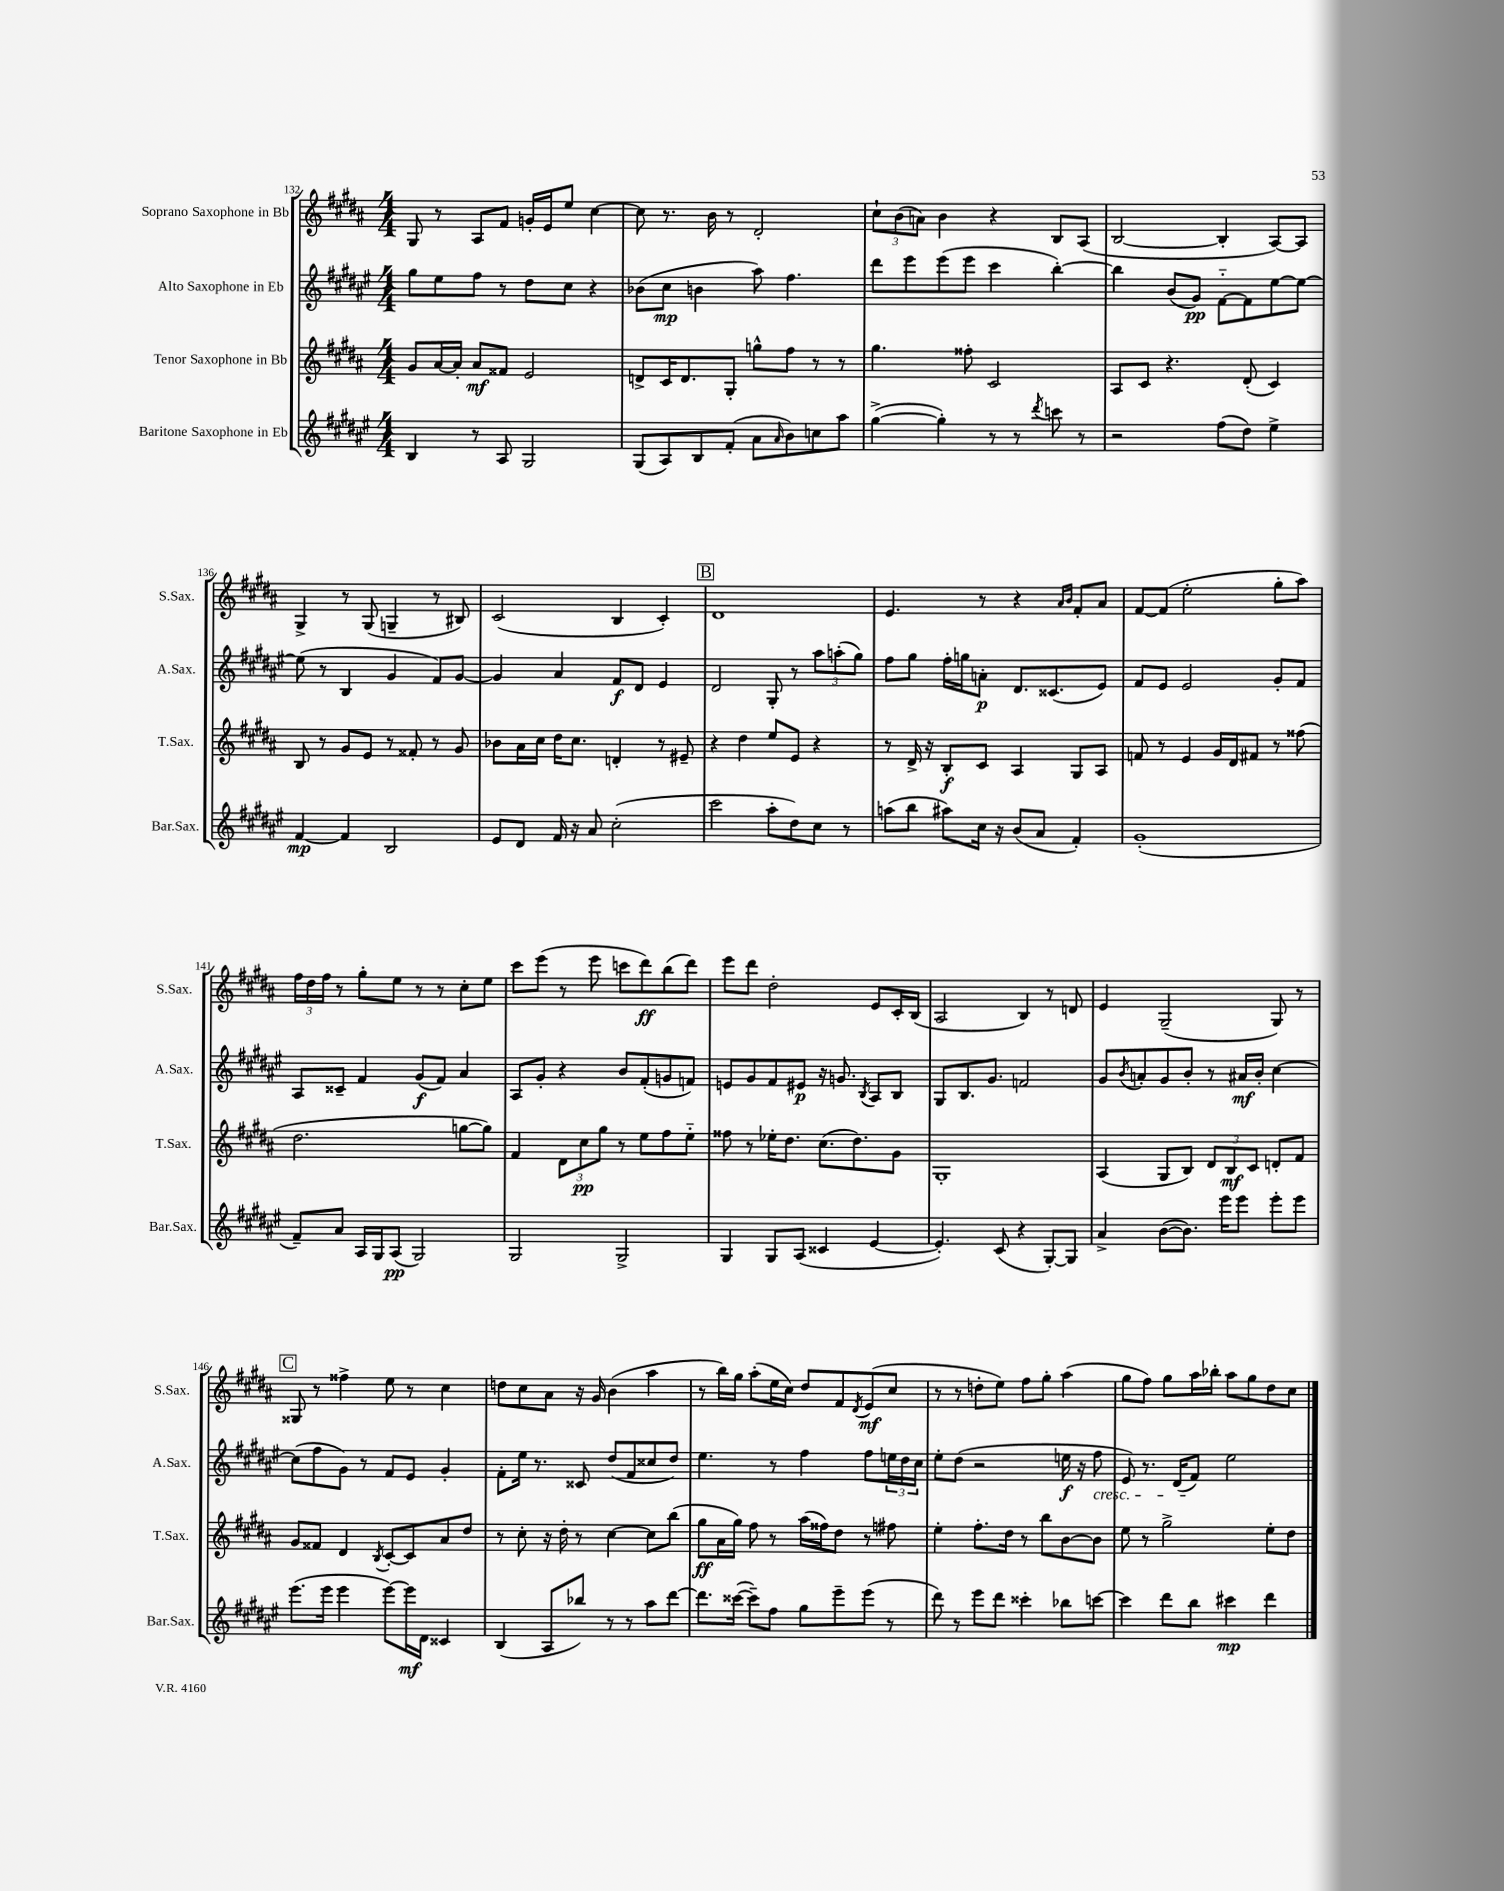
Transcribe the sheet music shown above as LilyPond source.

<<
\new StaffGroup <<
\new Staff = "s0" \with { instrumentName = "Soprano Saxophone in Bb" shortInstrumentName = "S.Sax." } {
    \clef treble \key b \major \numericTimeSignature \time 4/4
    gis8 r8 ais8 fis'8 g'16-. e'16 e''8 cis''4~ |
    cis''8 r8. b'16 r8 dis'2-. |
    \tuplet 3/2 { cis''8-! b'8( a'8) } b'4 r4 b8 ais8( |
    b2~ b4-. ais8~) ais8 |
    gis4-> r8 gis8( g4-- r8 bis8) |
    cis'2( b4 cis'4-.) |
    \mark \markup { \box "B" } dis'1 |
    e'4. r8 r4 \grace { ais'16 b'16 } fis'8-. ais'8 |
    fis'8~ fis'8( e''2-. gis''8-. ais''8) |
    \tuplet 3/2 { fis''16 dis''16 fis''16 } r8 gis''8-. e''8 r8 r8 cis''8-. e''8 |
    cis'''8 e'''8( r8 e'''8 c'''8 dis'''8\ff) b''8( dis'''8) |
    e'''8 dis'''8 dis''2-. e'8 cis'16-. b16( |
    ais2 b4) r8 d'8 |
    e'4 gis2--( gis8) r8 |
    \mark \markup { \box "C" } gisis8 r8 fisis''4-> e''8 r8 cis''4 |
    d''8 cis''8 ais'8 r16 gis'16 b'4( ais''4 |
    r8 b''16) gis''16 ais''8-.( e''16 cis''16) dis''8 fis'8 \acciaccatura { dis'8 } e'8\mf( cis''8 |
    r8 r8 d''8-. e''8) fis''8 gis''8-. ais''4( |
    gis''8 fis''8) gis''8 ais''16 bes''16-. ais''8 gis''8 dis''8 cis''8 \bar "|." |
}
\new Staff = "s1" \with { instrumentName = "Alto Saxophone in Eb" shortInstrumentName = "A.Sax." } {
    \clef treble \key fis \major \numericTimeSignature \time 4/4
    gis''8 eis''8 fis''8 r8 dis''8 cis''8 r4 |
    bes'8( cis''8\mp b'4 ais''8) fis''4. |
    dis'''8 eis'''8 eis'''8( eis'''8 cis'''4 b''4~-.) |
    b''4 b'8( gis'8\pp) fis'8~-_ fis'8 eis''8~ eis''8~ |
    eis''8( r8 b4 gis'4 fis'8) gis'8~ |
    gis'4 ais'4 fis'8\f dis'8 eis'4 |
    \mark \markup { \box "B" } dis'2 gis8-. r8 \tuplet 3/2 { ais''8 a''8-.( gis''8) } |
    fis''8 gis''8 fis''16-. g''16 a'8-.\p dis'8. cisis'8.( eis'8) |
    fis'8 eis'8 eis'2 gis'8-. fis'8 |
    ais8 cisis'8-- fis'4 gis'8\f( fis'8) ais'4 |
    ais8 gis'8-. r4 b'8 fis'8-.( g'8 f'8) |
    e'8 gis'8 fis'8 eis'8\p r16 g'8. \acciaccatura { b8 } ais8 b8 |
    gis8 b8. gis'8. f'2 |
    gis'8 \acciaccatura { b'8 } a'8-. gis'8 b'8-. r8 ais'16\mf b'16-. cis''4~ |
    \mark \markup { \box "C" } cis''8( fis''8 gis'8) r8 fis'8 eis'8 gis'4-. |
    fis'8-. eis''16 r8. cisis'8 dis''8( fis'8 cisis''8 dis''8) |
    eis''4. r8 fis''4 fis''8 \tuplet 3/2 { e''16 dis''16 cis''16 } |
    eis''8-. dis''8( r2 e''16\f r16 fis''8\cresc |
    eis'8) r8. dis'16( fis'8\!) eis''2 \bar "|." |
}
\new Staff = "s2" \with { instrumentName = "Tenor Saxophone in Bb" shortInstrumentName = "T.Sax." } {
    \clef treble \key b \major \numericTimeSignature \time 4/4
    gis'8 ais'16~ ais'16-. ais'8\mf fisis'8 e'2 |
    d'8-> cis'16 d'8. gis8-. g''8-^ fis''8 r8 r8 |
    gis''4. fisis''8-. cis'2 |
    ais8 cis'8 r4. dis'8-.( cis'4) |
    b8 r8 gis'8 e'8 r8 fisis'8-. r8 gis'8 |
    bes'8 ais'16 cis''16 dis''16 cis''8. d'4-. r8 eis'8-- |
    \mark \markup { \box "B" } r4 dis''4 e''8 e'8 r4 |
    r8 dis'16-> r16 b8-.\f cis'8 ais4 gis8 ais8 |
    f'8 r8 e'4 gis'16 dis'16 fis'8 r8 fisis''8( |
    dis''2. g''8~ g''8) |
    fis'4 \tuplet 3/2 { dis'8 cis''8\pp gis''8 } r8 e''8 fis''8 e''8-_ |
    fisis''8 r8 ees''16-. dis''8. cis''8.( dis''8.) gis'8 |
    gis1-. |
    ais4( gis8 b8) \tuplet 3/2 { dis'8 b8\mf cis'8 } d'8-. fis'8 |
    \mark \markup { \box "C" } gis'8 fisis'8 dis'4 \acciaccatura { b8 } cis'8~-. cis'8 ais'8 dis''8 |
    r8 cis''8-. r16 dis''16-. r8 cis''4~ cis''8 b''8( |
    gis''8\ff ais'16 gis''16) fis''8 r8 ais''16( fisis''16) dis''8 r8 fis''8 |
    e''4-. fis''8.-. dis''16 r8 b''8 b'8~ b'8 |
    e''8 r8 gis''2-> e''8-. dis''8 \bar "|." |
}
\new Staff = "s3" \with { instrumentName = "Baritone Saxophone in Eb" shortInstrumentName = "Bar.Sax." } {
    \clef treble \key fis \major \numericTimeSignature \time 4/4
    b4 r8 ais8 gis2 |
    gis8( ais8) b8 fis'8-.( ais'8 \grace { ais'16 } b'8) c''8 ais''8 |
    gis''4~->( gis''4-.) r8 r8 \acciaccatura { dis'''8 } c'''8 r8 |
    r2 fis''8( dis''8) eis''4-> |
    fis'4~\mp fis'4 b2 |
    eis'8 dis'8 fis'16 r16 ais'8 cis''2-.( |
    \mark \markup { \box "B" } cis'''2 ais''8-. dis''8) cis''8 r8 |
    a''8( b''8 ais''8) cis''16 r16 b'8( ais'8 fis'4-.) |
    gis'1-.( |
    fis'8--) ais'8 ais16 gis16 ais8\pp( gis2) |
    gis2 gis2-> |
    gis4 gis8 ais8( cisis'4 eis'4~ |
    eis'4.-.) cis'8( r4 gis8~-.) gis8 |
    ais'4-> b'8~( b'8.) eis'''16 eis'''8 eis'''8-. eis'''8 |
    \mark \markup { \box "C" } eis'''8.( eis'''16 eis'''4 eis'''8~) eis'''16\mf dis'16 cisis'4 |
    b4( ais8 bes''8) r8 r8 ais''8 dis'''8~ |
    dis'''8. cisis'''16~( cisis'''8--) fis''8 gis''8 eis'''8-- eis'''8( r8 |
    dis'''8) r8 eis'''8 dis'''8 cisis'''4-. bes''8 c'''8~ |
    c'''4 dis'''8 b''8 cis'''4\mp dis'''4 \bar "|." |
}
>>
>>
\layout { \context { \Score currentBarNumber = #132 } }
